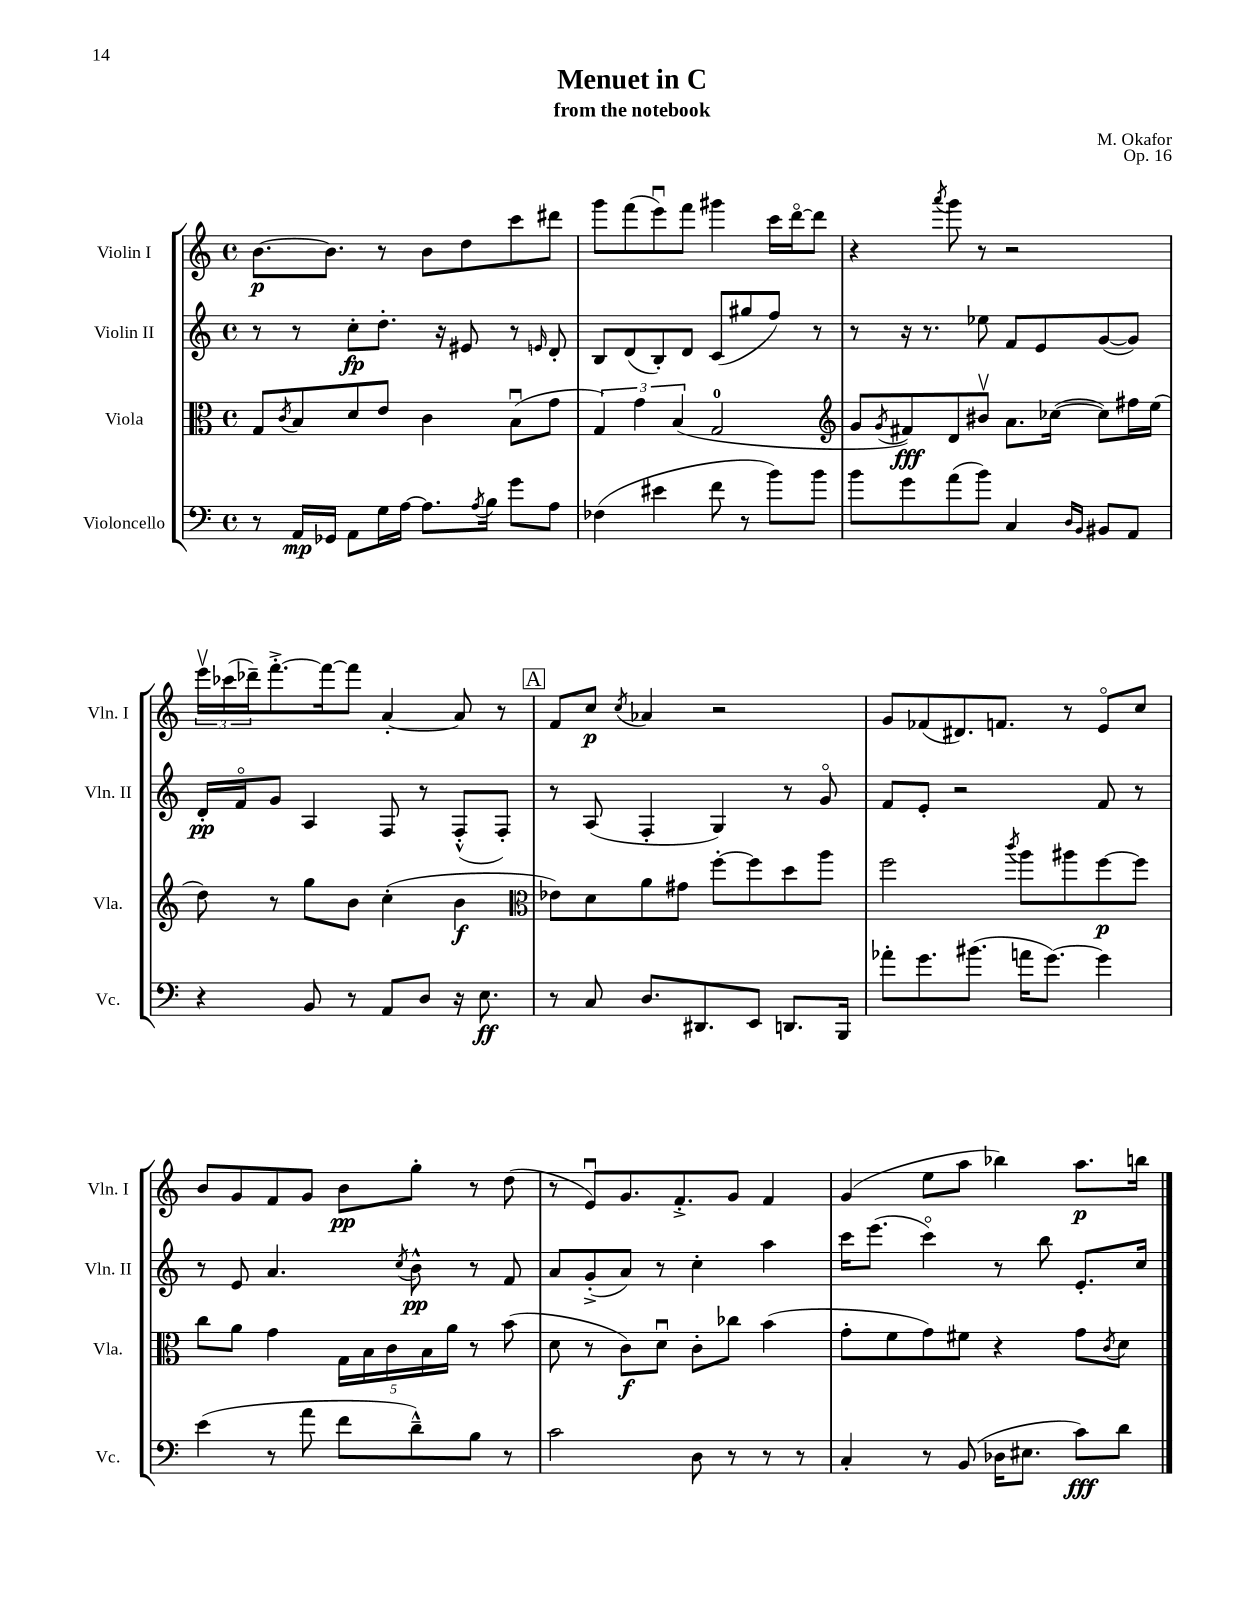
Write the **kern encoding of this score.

**kern	**dynam	**kern	**dynam	**kern	**dynam	**kern	**dynam
*part4	*part4	*part3	*part3	*part2	*part2	*part1	*part1
*staff4	*staff4	*staff3	*staff3	*staff2	*staff2	*staff1	*staff1
*I"Violoncello	*	*I"Viola	*	*I"Violin II	*	*I"Violin I	*
*I'Vc.	*	*I'Vla.	*	*I'Vln. II	*	*I'Vln. I	*
*clefF4	*	*clefC3	*	*clefG2	*	*clefG2	*
*k[]	*	*k[]	*	*k[]	*	*k[]	*
*M4/4	*	*M4/4	*	*M4/4	*	*M4/4	*
*met(c)	*	*met(c)	*	*met(c)	*	*met(c)	*
=1	=1	=1	=1	=1	=1	=1	=1
8r	.	8G/L	.	8r	.	[8.b\L	p
.	.	8qc/	.	.	.	.	.
16AA/LL	mp	8B/	.	8r	.	.	.
16GG-X/JJ	.	.	.	.	.	8.b\J]	.
8AA\L	.	8d/	.	8cc'\L	fp	.	.
16G\L	.	8e/J	.	8.dd'\J	.	8r	.
[16A\JJ	.	.	.	.	.	.	.
8.A\L]	.	4c\	.	.	.	8b\L	.
.	.	.	.	16r	.	.	.
.	.	.	.	8e#X/	.	8dd\	.
8qA/	.	.	.	.	.	.	.
16B\Jk	.	.	.	.	.	.	.
8g\L	.	(8Bu\L	.	8r	.	8ccc\	.
.	.	.	.	16qqen/	.	.	.
8A\J	.	8g\J	.	8d'/	.	8ddd#X\J	.
=2	=2	=2	=2	=2	=2	=2	=2
(4F-X\	.	6G/)	.	8B/L	.	8ggg\L	.
.	.	.	.	(8d/	.	(8fff\	.
.	.	6g\	.	.	.	.	.
4e#X\	.	.	.	8B'/)	.	8eeeu\)	.
.	.	(6B/	.	.	.	.	.
.	.	.	.	8d/J	.	8fff\J	.
8f\	.	2G/	.	(8c/L	.	4ggg#X\	.
8r	.	.	.	8gg#X/	.	.	.
8b\L)	.	.	.	8ff/J)	.	16ccc\LL	.
.	.	.	.	.	.	[16ddd\J	.
8b\J	.	.	.	8r	.	8ddd\J]	.
=3	=3	=3	=3	=3	=3	=3	=3
*	*	*clefG2	*	*	*	*	*
8b\L	.	8g/L	.	8r	.	4r	.
.	.	8qg/	.	.	.	.	.
8g\	.	8f#X/)	fff	16r	.	.	.
.	.	.	.	8.r	.	.	.
.	.	.	.	.	.	8qaaa/	.
(8a\	.	8d/	.	.	.	8ggg\	.
8b\J)	.	8b#Xv/J	.	8ee-X\	.	8r	.
4C/	.	8.a\L	.	8f/L	.	2r	.
.	.	.	.	8e/	.	.	.
.	.	([16cc-X\Jk	.	.	.	.	.
16qqD/LL	.	.	.	.	.	.	.
16qqBB/JJ	.	.	.	.	.	.	.
8BB#X/L	.	8cc-\L])	.	([8g/	.	.	.
8AA/J	.	16ff#X\L	.	8g/J])	.	.	.
.	.	(16ee\JJ	.	.	.	.	.
!!LO:LB:g=z
=4	=4	=4	=4	=4	=4	=4	=4
4r	.	8dd\)	.	16d'/LL	pp	24eeev\LL	.
.	.	.	.	.	.	(24ccc-X\	.
.	.	.	.	16f/J	.	.	.
.	.	.	.	.	.	24ddd-X~\J)	.
.	.	8r	.	8g/J	.	[8.fff'^\	.
8BB/	.	8gg\L	.	4A/	.	.	.
.	.	.	.	.	.	16fff\k_	.
8r	.	8b\J	.	.	.	8fff\J]	.
8AA/L	.	(4cc'\	.	8F/	.	[4a'/	.
8D/J	.	.	.	8r	.	.	.
16r	.	4b\	f	(8F'^^/L	.	8a/]	.
8.E\	ff	.	.	.	.	.	.
.	.	.	.	8F'/J)	.	8r	.
!!LO:REH:place=s1:t=A
=5	=5	=5	=5	=5	=5	=5	=5
*	*	*clefC3	*	*	*	*	*
8r	.	8e-X\L)	.	8r	.	8f/L	.
8C/	.	8d\	.	(8A/	.	8cc/J	p
.	.	.	.	.	.	8qcc/	.
8.D/L	.	8a\	.	4F'/	.	4a-X/	.
.	.	8g#X\J	.	.	.	.	.
8.DD#X/	.	.	.	.	.	.	.
.	.	[8ff'\L	.	4G/)	.	2r	.
8EE/J	.	8ff\]	.	.	.	.	.
8.DDn/L	.	8dd\	.	8r	.	.	.
.	.	8aa\J	.	8g/	.	.	.
16BBB/Jk	.	.	.	.	.	.	.
=6	=6	=6	=6	=6	=6	=6	=6
8a-X'\L	.	2ff\	.	8f/L	.	8g/L	.
8.g\	.	.	.	8e'/J	.	(8f-X/	.
.	.	.	.	2r	.	8.d#X/)	.
(8.b#X\J	.	.	.	.	.	.	.
.	.	.	.	.	.	8.fn/J	.
.	.	8qccc/	.	.	.	.	.
16an\KL	.	8aa\L	.	.	.	.	.
[8.g\J)	.	.	.	.	.	.	.
.	.	8aa#X\	.	.	.	8r	.
4g\]	.	[8ff\	p	8f/	.	8e/L	.
.	.	8ff\J]	.	8r	.	8cc/J	.
!!LO:LB:g=z
=7	=7	=7	=7	=7	=7	=7	=7
(4e\	.	8cc\L	.	8r	.	8b/L	.
.	.	8a\J	.	8e/	.	8g/	.
8r	.	4g\	.	4.a/	.	8f/	.
8a\	.	.	.	.	.	8g/J	.
8f\L	.	20G\LL	.	.	.	8b\L	pp
.	.	20B\	.	.	.	.	.
.	.	20c\	.	.	.	.	.
.	.	.	.	8qcc/	.	.	.
8d~^^\)	.	.	.	8b^^\	pp	8gg'\J	.
.	.	20B\	.	.	.	.	.
.	.	20a\JJ	.	.	.	.	.
8B\J	.	8r	.	8r	.	8r	.
8r	.	(8b\	.	8f/	.	(8dd\	.
=8	=8	=8	=8	=8	=8	=8	=8
2c\	.	8d\	.	8a/L	.	8r	.
.	.	8r	.	(8g'^/	.	8eu/L)	.
.	.	8c\L)	f	8a/J)	.	8.g/	.
.	.	8du\J	.	8r	.	.	.
.	.	.	.	.	.	8.f'^/	.
8D\	.	8c'\L	.	4cc'\	.	.	.
8r	.	8cc-X\J	.	.	.	8g/J	.
8r	.	(4b\	.	4aa\	.	4f/	.
8r	.	.	.	.	.	.	.
=9	=9	=9	=9	=9	=9	=9	=9
4C'/	.	8g'\L	.	16ccc\KL	.	(4g/	.
.	.	.	.	(8.eee\J	.	.	.
.	.	8f\	.	.	.	.	.
8r	.	8g\)	.	4ccc\)	.	8ee\L	.
(8BB/	.	8f#X\J	.	.	.	8aa\J	.
16D-X\KL	.	4r	.	8r	.	4bb-X\)	.
8.E#X\J	.	.	.	.	.	.	.
.	.	.	.	8bb\	.	.	.
8c\L)	fff	8g\L	.	8.e'/L	.	8.aa\L	p
.	.	8qc/	.	.	.	.	.
8d\J	.	8d\J	.	.	.	.	.
.	.	.	.	16cc/Jk	.	16bbn\Jk	.
==	==	==	==	==	==	==	==
*-	*-	*-	*-	*-	*-	*-	*-
